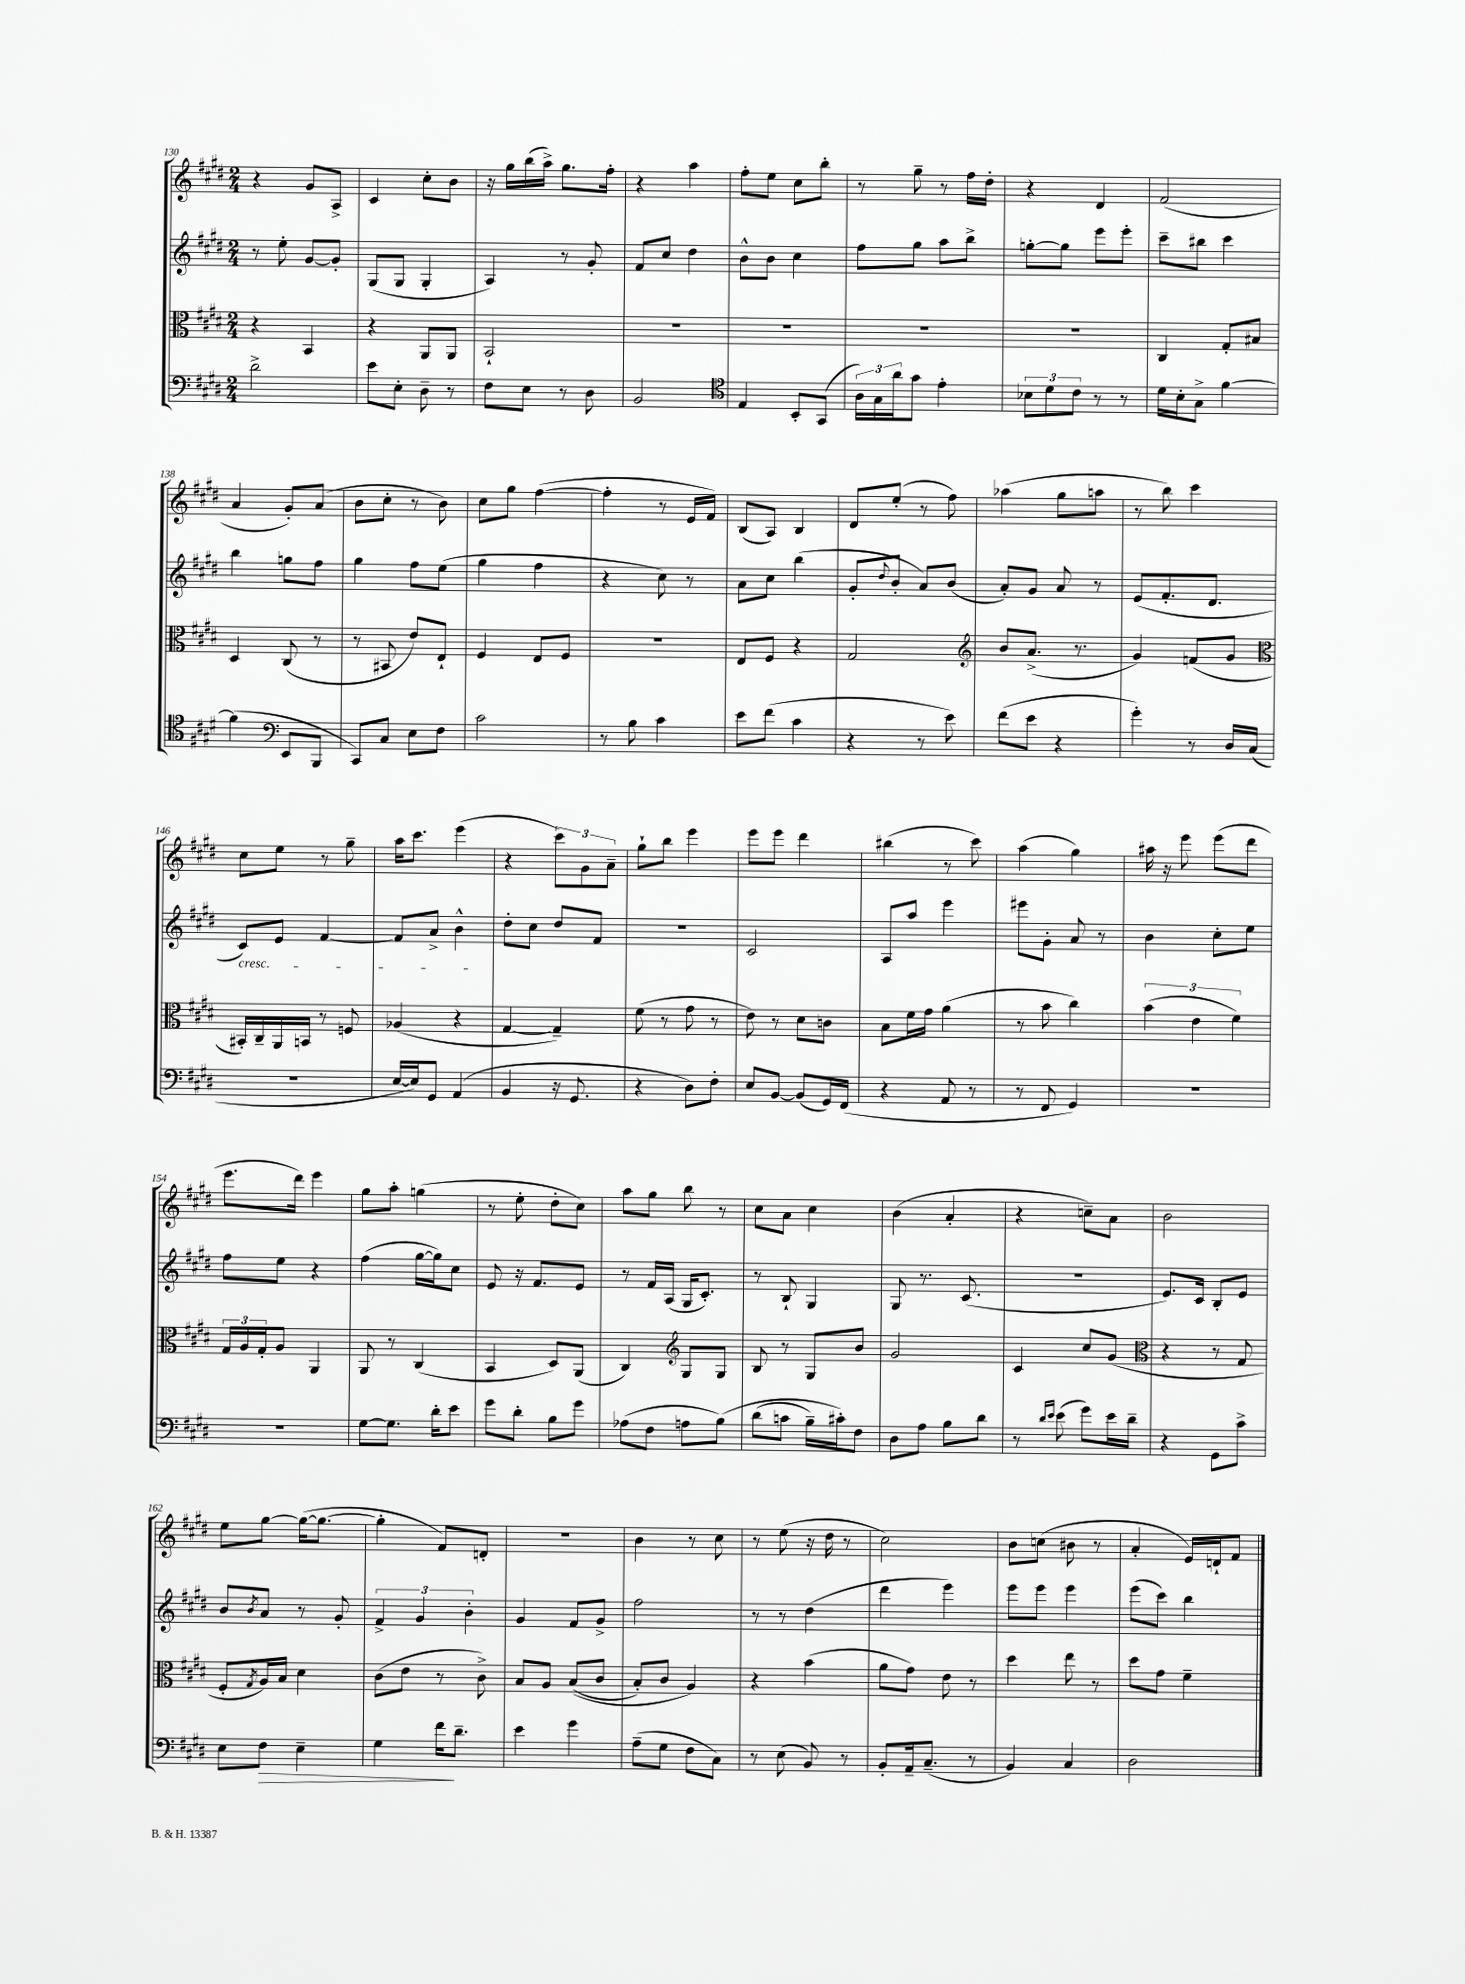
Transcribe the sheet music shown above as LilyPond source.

<<
\new StaffGroup <<
\new Staff = "s0" {
    \clef treble \key e \major \numericTimeSignature \time 2/4
    r4 gis'8 a8-> |
    cis'4 cis''8-. b'8 |
    r16 gis''16 b''16( a''16->) gis''8. fis''16-. |
    r4 a''4 |
    fis''8-. e''8 cis''8 b''8-. |
    r8 gis''8-- r8 fis''16 dis''16-. |
    r4 dis'4 |
    fis'2( |
    a'4 gis'8-.) a'8( |
    b'8 cis''8-. r8 b'8) |
    cis''8 gis''8 fis''4~( |
    fis''4-. r8 e'16 fis'16) |
    b8( a8) b4 |
    dis'8 e''8-.( r8 fis''8) |
    aes''4( gis''8 a''8 |
    r8 b''8) cis'''4 |
    cis''8 e''8 r8 gis''8-- |
    a''16 cis'''8. e'''4( |
    r4 \tuplet 3/2 { cis'''8) gis'8 a'8-- } |
    gis''8-! b''8 e'''4 |
    e'''8 e'''8 dis'''4 |
    bis''4( r8 cis'''8) |
    a''4( gis''4) |
    ais''16 r16 e'''8 e'''8( dis'''8 |
    e'''8. dis'''16) e'''4 |
    gis''8 a''8-. g''4( |
    r8 e''8-. dis''8-. cis''8) |
    a''8 gis''8 b''8 r8 |
    cis''8 a'8 cis''4 |
    b'4( a'4-. |
    r4 c''8--) a'8 |
    b'2 |
    e''8 gis''8~ gis''16~( gis''8.~ |
    gis''4-. fis'8) d'8-. |
    R2 |
    b'4 r8 cis''8 |
    r8 e''8( r16 dis''16 r8 |
    cis''2) |
    b'8 c''8( bis'8 r8 |
    a'4-. e'16) d'16-! fis'8 \bar "|." |
}
\new Staff = "s1" {
    \clef treble \key e \major \numericTimeSignature \time 2/4
    r8 e''8-. gis'8~ gis'8-. |
    gis8( gis8 gis4-. |
    a4) r8 gis'8-. |
    fis'8 cis''8 dis''4 |
    b'8-^ b'8 cis''4 |
    fis''8 gis''8 a''8 b''8-> |
    g''8~-. g''8 e'''8 e'''8-. |
    cis'''8-- bis''8 cis'''4 |
    b''4 g''8 fis''8 |
    gis''4 fis''8 e''8( |
    gis''4 fis''4 |
    r4 cis''8) r8 |
    a'8 cis''8 b''4( |
    gis'8-. \appoggiatura { dis''8 } b'8-. a'8) b'8( |
    a'8-.) gis'8 a'8 r8 |
    e'8( fis'8.-. dis'8. |
    cis'8\cresc) e'8 fis'4~ |
    fis'8 a'8-> b'4-^\! |
    dis''8-. cis''8 dis''8 fis'8 |
    R2 |
    cis'2 |
    a8 a''8 e'''4 |
    eis'''8 gis'8-. a'8 r8 |
    b'4 cis''8-. e''8 |
    fis''8 e''8 r4 |
    fis''4( gis''16~ gis''16) cis''8 |
    e'8 r16 fis'8. e'8 |
    r8 fis'16 a16( gis16 cis'8.-.) |
    r8 b8-! gis4 |
    gis8 r8. cis'8.( |
    r2 |
    e'8.) cis'16 b8-. e'8 |
    b'8 \acciaccatura { b'8 } a'8 r8 gis'8-. |
    \tuplet 3/2 { fis'4-> gis'4 b'4-. } |
    gis'4 fis'8 gis'8-> |
    fis''2 |
    r8 r8 dis''4( |
    dis'''4 e'''4) |
    e'''8 e'''8 e'''4 |
    e'''8( cis'''8) b''4 \bar "|." |
}
\new Staff = "s2" {
    \clef alto \key e \major \numericTimeSignature \time 2/4
    r4 b,4 |
    r4 a,8 a,8 |
    b,2-! |
    R2 |
    R2 |
    R2 |
    R2 |
    cis4 gis8-. bis8 |
    dis4 cis8( r8 |
    r8 bis,8 e'8) e8-! |
    fis4 e8 fis8 |
    R2 |
    e8 fis8 r4 |
    gis2 |
    \clef treble b'8 a'8.->( r8. |
    gis'4) f'8( gis'8 |
    \clef alto bis,16-.) cis16-- a,16 b,16 r8 f8 |
    aes4( r4 |
    gis4~ gis4--) |
    fis'8( r8 gis'8 r8 |
    e'8) r8 dis'8 c'8 |
    b8 fis'16 gis'16 a'4( |
    r8 b'8 cis''4) |
    \tuplet 3/2 { b'4( e'4 fis'4) } |
    \tuplet 3/2 { gis16 a16 gis16-. } a8 a,4 |
    a,8 r8 cis4( |
    b,4 dis8) a,8( |
    cis4) \clef treble gis8 gis8 |
    b8 r8 gis8 b'8 |
    gis'2 |
    cis'4 cis''8 gis'8( |
    \clef alto r4 r8 gis8 |
    fis8-. \acciaccatura { gis8 } a16) b16 dis'4 |
    cis'8( e'8 r8 cis'8->) |
    b8 a8 b8(\( cis'8 |
    b8-.) cis'8 a4\) |
    r4 b'4( |
    a'8 gis'8) e'8 r8 |
    dis''4 e''8 r8 |
    dis''8 gis'8 fis'4-- \bar "|." |
}
\new Staff = "s3" {
    \clef bass \key e \major \numericTimeSignature \time 2/4
    dis'2-> |
    e'8 e8-. dis8-- r8 |
    fis8 e8 r8 dis8 |
    b,2 |
    \clef tenor e4 b,8-. gis,8( |
    \tuplet 3/2 { a16) gis16 a'16 } gis'8 e'4-. |
    \tuplet 3/2 { bes8 dis'8 cis'8 } r8 r8 |
    dis'16 b16-. gis8-> fis'4~ |
    fis'4( \clef bass e,8 b,,8 |
    cis,8) cis8 e8 fis8 |
    cis'2 |
    r8 b8 cis'4 |
    e'8 fis'8( cis'4 |
    r4 r8 e'8) |
    fis'8( e'8 r4 |
    gis'4-.) r8 dis16 cis16( |
    R2 |
    e16~ e16) gis,8 a,4( |
    b,4 r16 gis,8. |
    r4 dis8) fis8-. |
    e8 b,8~ b,8( gis,16) fis,16( |
    r4 a,8 r8 |
    r8 fis,8 gis,4) |
    R2 |
    R2 |
    gis8~ gis8. dis'16-. e'8 |
    gis'8 dis'8-. b8 gis'8 |
    aes8( fis8 a8 b8)\( |
    dis'8( c'8 b16--) cis'16-.\) fis8 |
    dis8 a8 b8 dis'8 |
    r8 \grace { dis'16 e'16 } e'8( gis'8) e'16 dis'16-- |
    r4 gis,8 cis'8-> |
    e8 fis8\> e4-- |
    gis4 fis'16\! dis'8.-- |
    e'4 gis'4 |
    a8--( gis8 fis8 cis8) |
    r8 e8( b,8) r8 |
    b,8-. a,16-- cis8.--( r8 |
    b,4) cis4 |
    dis2 \bar "|." |
}
>>
>>
\layout { \context { \Score currentBarNumber = #130 } }
